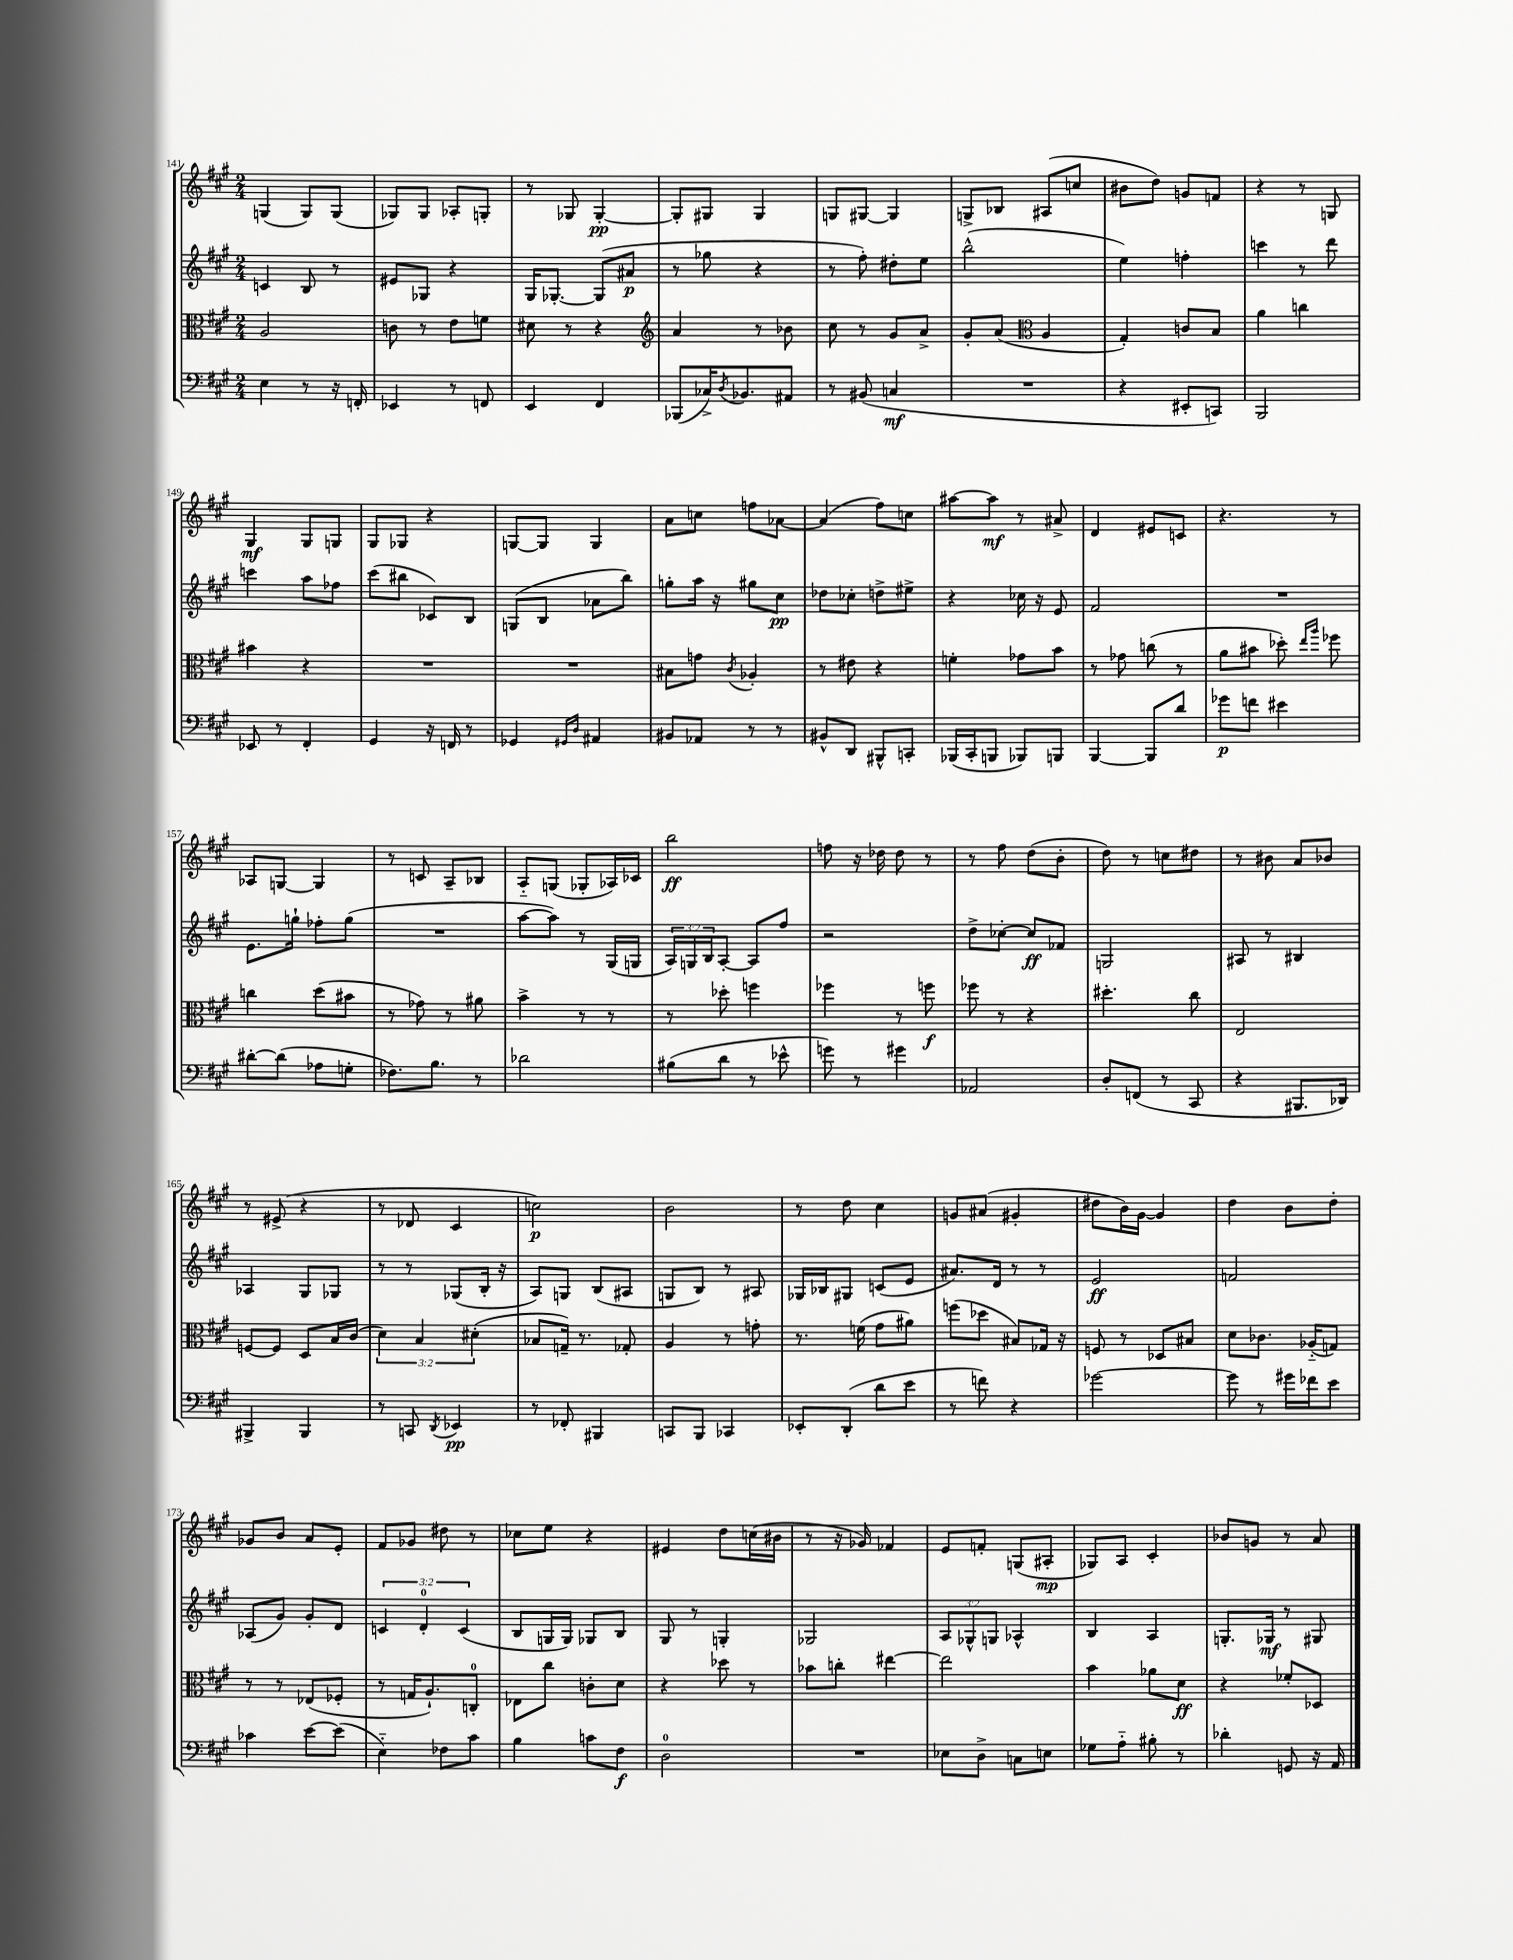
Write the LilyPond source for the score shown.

<<
\new StaffGroup <<
\new Staff = "s0" {
    \clef treble \key a \major \numericTimeSignature \time 2/4
    g4( g8) g8( |
    ges8) ges8 aes8-. g8-. |
    r8 ges8 ges4~-.\pp |
    ges8-. gis8 gis4 |
    g8 gis8~ gis4 |
    g8-> bes8 ais8( c''8 |
    bis'8 d''8) g'8 f'8 |
    r4 r8 g8 |
    gis4\mf gis8 g8 |
    gis8 ges8 r4 |
    g8~ g8 g4 |
    a'8 c''8 f''8 aes'8~ |
    aes'4( fis''8) c''8 |
    ais''8~ ais''8\mf r8 ais'8-> |
    d'4 eis'8 c'8 |
    r4. r8 |
    aes8 g8~ g4 |
    r8 c'8 a8-- bes8 |
    a8-_ g8( ges8-. aes16) ces'16 |
    b''2\ff |
    f''8 r16 des''16 des''8 r8 |
    r8 fis''8 d''8( b'8-. |
    d''8) r8 c''8 dis''8 |
    r8 bis'8 a'8 bes'8 |
    r8 eis'8->( r4 |
    r8 des'8 cis'4 |
    c''2\p) |
    b'2 |
    r8 d''8 cis''4 |
    g'8 ais'8( gis'4-. |
    dis''8 b'16) gis'16~ gis'4 |
    d''4 b'8 d''8-. |
    ges'8 b'8 a'8 e'8-. |
    fis'8 ges'8 dis''8 r8 |
    ces''8 e''8 r4 |
    eis'4 d''8 c''16( bis'16 |
    r8 r16 ges'16) fes'4 |
    e'8 f'8-. g8( ais8-.\mp |
    ges8) a8 cis'4-. |
    bes'8 g'8 r8 a'8 \bar "|." |
}
\new Staff = "s1" {
    \clef treble \key a \major \numericTimeSignature \time 2/4 \override Staff.TupletNumber.text = #tuplet-number::calc-fraction-text
    c'4 b8 r8 |
    eis'8 ges8 r4 |
    gis16 ges8.~-. ges8( ais'8\p |
    r8 ges''8 r4 |
    r8 fis''8-.) dis''8-. e''8 |
    b''2-^( |
    e''4) f''4-. |
    c'''4 r8 d'''8 |
    c'''4 a''8 fes''8 |
    cis'''8( bis''8 ces'8) b8 |
    g8( b8 aes'8 b''8) |
    g''8-. a''16 r16 gis''8 cis''8\pp |
    des''8 ces''8-. d''8-> eis''8-> |
    r4 ces''16 r16 e'8 |
    fis'2 |
    R2 |
    e'8. g''16-! fes''8-. g''8( |
    R2 |
    a''8~ a''8) r8 gis16( g16 |
    \tuplet 3/2 { a16) g16 b16 } a8~-. a8 fis''8 |
    r2 |
    d''8-> ces''8~-. ces''8\ff fes'8 |
    g2 |
    ais8 r8 bis4 |
    aes4 gis8 ges8 |
    r8 r8 ges8( b16-. r16 |
    a8) g8 b8( ais8 |
    g8 b8) r8 ais8 |
    ges16 bes16 gis8 c'8( e'8 |
    ais'8.) d'16 r8 r8 |
    e'2\ff |
    f'2 |
    aes8( gis'8) gis'8-. d'8 |
    \tuplet 3/2 { c'4 d'4-0-. c'4( } |
    b8 g16 g16) ges8 b8 |
    gis8 r8 g4-. |
    ges2 |
    \tuplet 3/2 { a8 ges8-^ g8 } aes4-^ |
    b4 a4 |
    g8.-. ges16\mf r8 gis8 \bar "|." |
}
\new Staff = "s2" {
    \clef alto \key a \major \numericTimeSignature \time 2/4 \override Staff.TupletNumber.text = #tuplet-number::calc-fraction-text
    a2 |
    c'8 r8 e'8 f'8 |
    dis'8 r8 r4 |
    \clef treble a'4 r8 bes'8 |
    cis''8 r8 gis'8 a'8-> |
    gis'8-. a'8( \clef alto a4 |
    gis4-.) c'8 b8 |
    a'4 c''4 |
    bis'4 r4 |
    R2 |
    R2 |
    bis8 g'8 \acciaccatura { cis'8 } aes4-. |
    r8 eis'8 r4 |
    f'4-. ges'8 b'8 |
    r8 ges'8 c''8( r8 |
    a'8 bis'8 des''8-.) \grace { e''16 a''16 } fes''8 |
    c''4 d''8( bis'8 |
    r8 ges'8) r8 ais'8 |
    b'4-> r8 r8 |
    r8 des''8-. f''4 |
    fes''4 r8 f''8\f |
    fes''8 r8 r4 |
    dis''4.-. cis''8 |
    e2 |
    f8~ f8 d8 b16 cis'16( |
    \tuplet 3/2 { d'4) b4 dis'4-.( } |
    bes8 g16--) r8. ges8-. |
    a4 r8 g'8-. |
    r8. f'16( gis'8 ais'8) |
    f''8( des''8 bis8) ges16 r16 |
    f8 r8 des8 bis8 |
    d'8 ces'8. aes16-_( g8) |
    r8 r8 ees8( fes8-. |
    r8 g16 a8.-!) c8-0-. |
    ees8 cis''8 c'8-. d'8 |
    r4 des''8 r8 |
    bes'8 c''8-. eis''4~ |
    eis''2 |
    b'4 aes'8 d'8\ff |
    r4 fes'8-. des8 \bar "|." |
}
\new Staff = "s3" {
    \clef bass \key a \major \numericTimeSignature \time 2/4
    e4 r8 r16 f,16-. |
    ees,4 r8 f,8 |
    e,4 fis,4 |
    bes,,8( ces16->) \acciaccatura { d8 } bes,8. ais,8 |
    r8 bis,8( c4\mf |
    R2 |
    r4 eis,8-. c,8) |
    b,,2 |
    ees,8 r8 fis,4-. |
    gis,4 r16 f,16 r8 |
    ges,4 \grace { gis,16 d16 } ais,4 |
    bis,8 aes,8 r8 r8 |
    bis,8-^ d,8 bis,,8-^ c,8-. |
    bes,,16( cis,16-. b,,8 bes,,8) b,,8 |
    b,,4~ b,,8 d'8 |
    ges'8\p f'8 eis'4 |
    dis'8~-. dis'8( aes8 g8-. |
    fes8.) b8. r8 |
    des'2 |
    bis8( d'8 r8 ees'8-^ |
    g'8) r8 gis'4 |
    aes,2 |
    d8-. f,8( r8 cis,8 |
    r4 bis,,8. des,16) |
    bis,,4-> bis,,4 |
    r8 c,8 \acciaccatura { d,8 } ees,4\pp |
    r8 fes,8-. bis,,4 |
    c,8 b,,8 ces,4 |
    ees,8-. d,8-.( d'8 e'8 |
    r8 f'8) r4 |
    ges'2~ |
    ges'8 r8 gis'16 fes'16 e'8 |
    ces'4 e'8~ e'8( |
    e4-_) fes8 cis'8 |
    b4 c'8 fis8\f |
    d2-0 |
    R2 |
    ees8 d8-> c8 e8 |
    ges8 a8-_ bis8-. r8 |
    des'4-. g,8 r16 a,16 \bar "|." |
}
>>
>>
\layout { \context { \Score currentBarNumber = #141 } }
